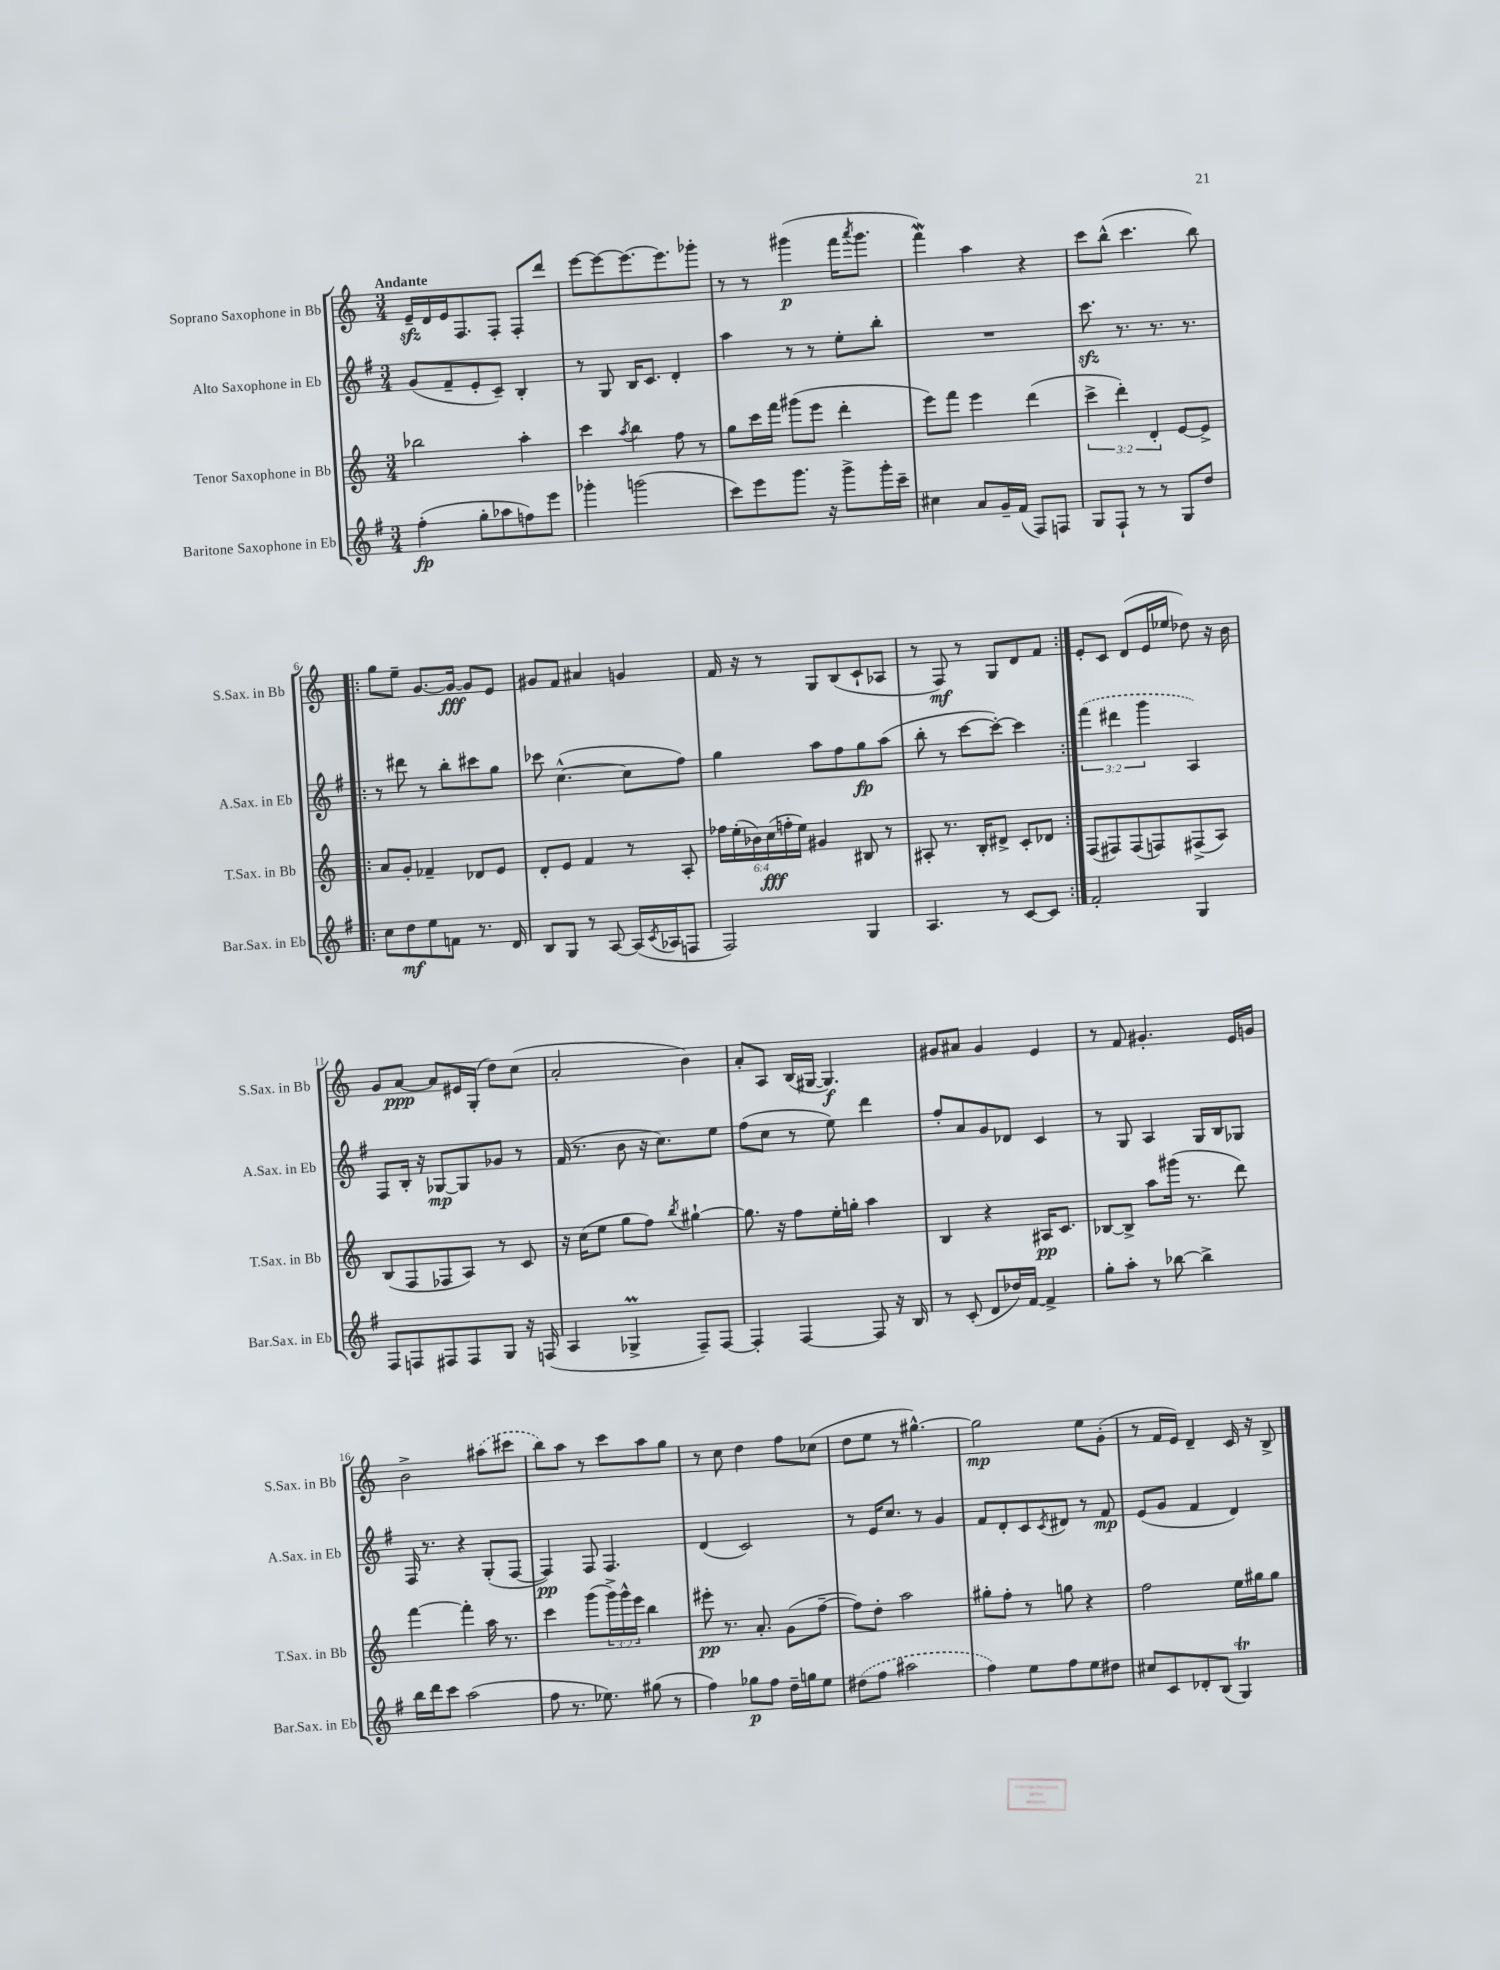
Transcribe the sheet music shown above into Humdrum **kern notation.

**kern	**kern	**kern	**kern
*staff4	*staff3	*staff2	*staff1
*clefG2	*clefG2	*clefG2	*clefG2
*k[f#]	*k[]	*k[f#]	*k[]
*M3/4	*M3/4	*M3/4	*M3/4
(4ff#'	2bb-	(8g	16e~
.	.	.	16d
.	.	8f#~	16e
.	.	.	8.F
8gg'	.	8e'	.
8aa-	.	8c~)	8F'
8ff)	4aa'	4B'	8F'
8eee	.	.	8ddd
=	=	=	=
4ggg-'	4ccc	8r	[8eee
.	.	8G	8eee_
.	8qaa	.	.
(2ggg	4bb	16B	8.eee_
.	.	8.c	.
.	.	.	8.eee]
.	8ff	4d'	.
.	8r	.	8ggg-'
=	=	=	=
8ccc)	8gg	4aa	8r
8eee	16ccc	.	8r
.	16fff	.	.
8.ggg	(8ggg#	8r	(4ggg#
.	8eee	8r	.
16r	.	.	.
8ggg^	4ddd'	8ee'	16fff
.	.	.	8qaaa
.	.	.	8.ggg#
16ggg'	.	8bb'	.
16ccc~	.	.	.
=	=	=	=
4cc#	8eee)	2.r	4fff)
.	8fff	.	.
8a	4eee	.	4aa
16g~	.	.	.
(16f#	.	.	.
8F#)	(4ddd	.	4r
8F	.	.	.
=	=	=	=
8G	6ccc^	8.ccc	8ccc
8F#`	.	.	(8bb^^
.	6ddd')	.	.
.	.	8.r	.
8r	.	.	4.ccc
.	6d'	.	.
8r	.	8.r	.
8G	[8e	.	.
.	.	8.r	.
8dd	8e^]	.	8bb)
=!|:	=!|:	=!|:	=!|:
8cc	8a	8r	8gg
8dd	8g'	8ddd#	8ee~
8ee	4f-~	8r	[8.g
8f	.	8bb'	.
.	.	.	16g_
8.r	8d-	8ccc#	8g]
.	8e	8gg	8e
16d	.	.	.
=	=	=	=
8B	8d'	8ccc-	8g#
8G	8e	([4.cc^^	8f
8r	4f	.	4a#
[8A	.	.	.
(16A]	8r	8cc]	4g
8qc	.	.	.
16A-	.	.	.
8F	8A'	8ff#)	.
=	=	=	=
2F#)	24ff-	4gg	16f
.	(24ee'	.	.
.	.	.	16r
.	24b-)	.	.
.	(24cc	.	8r
.	24ff'	.	.
.	24ee)	.	.
.	4g#	8aa	8G
.	.	8ff#	(8B
4G	8B#	8gg	8c`
.	8r	(8aa	8A-
=	=	=	=
4.A	8A#'	8bb'	8r
.	8.r	8r	8F)
.	.	[8ccc	8r
.	16B'	.	.
8r	8d#^	8ccc'_)	8G
[8c	8c'	4ccc]	8d
8c]	8d-	.	8f
=:|!	=:|!	=:|!	=:|!
2f#'	(8F	(6fff#	8e'
.	8F#)	.	8c
.	.	6ddd#	.
.	(8F#	.	(8d
.	.	6ggg	.
.	8F)	.	16e
.	.	.	16ee-
4G	(8F#^	4A)	8dd-)
.	8A)	.	16r
.	.	.	16b
=	=	=	=
8F#	(8B	8F#	8g
8F	8F	16B'	[8a
.	.	16r	.
8F#	8F-	[8G-	8a]
8F#	8A)	8G-]	16e#
.	.	.	(16G'
8G	8r	8g-	8dd)
16r	8c	8r	(8cc
(16F	.	.	.
=	=	=	=
4A	16r	(16f#	2a'
.	(16cc	8.r	.
.	8ee	.	.
4G-^	8gg	8b	.
.	8ff)	16r	.
.	.	8.cc)	.
.	8qbb	.	.
8F#~)	[4gg#`	.	4b)
[8F#	.	8ee	.
=	=	=	=
4F#']	8.gg#]	(8ff#	8a'
.	.	8cc	8A
.	16r	.	.
[4F#	8ff	8r	(16B
.	.	.	[16G#
.	16ee'	8ee)	4.G#])
.	16gg'	.	.
8F#]	4aa	4ddd	.
16r	.	.	.
16B	.	.	.
=	=	=	=
8r	4B	8ff#'	8g#
(8c'	.	8a	8a#
8d	4r	8g	4g#
16dd-)	.	8d-	.
[16f#	.	.	.
4f#^]	16A#	4c	4e
.	8.c	.	.
=	=	=	=
8gg'	[8B-	8r	8r
8aa'	8B-^]	8G	8f
8r	8aa	4A	4.g#'
[8bb-	(16ggg#	.	.
.	8.r	.	.
4bb-^]	.	16G	.
.	.	16B	.
.	8ddd)	8G-	16e
.	.	.	16g
=	=	=	=
16bb	[4fff	16F#	2b^
16ddd	.	8.r	.
8ccc	.	.	.
(2aa	4fff']	4r	.
.	16aa	(8G'	(8aa#
.	8.r	.	.
.	.	[8F#	8ccc#
=	=	=	=
8ff#	4ccc	4F#])	8bb)
8.r	.	.	8aa
.	(8ggg	8F#	8r
8.ee-)	.	.	.
.	24ggg^)	4.F#	8ccc
.	24ggg^^	.	.
.	24eee	.	.
(8gg#	4bb	.	8aa
8r	.	.	8gg
=	=	=	=
4ff#)	8eee#'	(4d	8r
.	8.r	.	8cc
8gg-	.	2c)	4dd
.	8.a'	.	.
8ff#	.	.	.
16dd~	(8g	.	8ff
16gg	.	.	.
8ee	[8ff~	.	(8cc-
=	=	=	=
(8dd#	8ff])	8r	8dd
8ff#	8dd'	16e	8ee
.	.	8.cc	.
2aa#	2aa	.	8r
.	.	8r	[4.gg#^^)
.	.	4g	.
=	=	=	=
4ff#)	8gg#'	8f#	2gg#]
.	8ff'	8d'	.
8ee	8r	8c	.
.	.	8qc	.
8ff#	8gg	8d#	.
8ee	4r	8r	8ee
8dd#	.	8f#	(8g'
=	=	=	=
8cc#	2ff	(8e	8r
8c	.	8g	16f
.	.	.	16e)
8d-'	.	4f#	4d~
(8B	.	.	.
4G)	16ee	4d)	16c
.	16gg#	.	16r
.	8gg#	.	8B^
==	==	==	==
*-	*-	*-	*-
